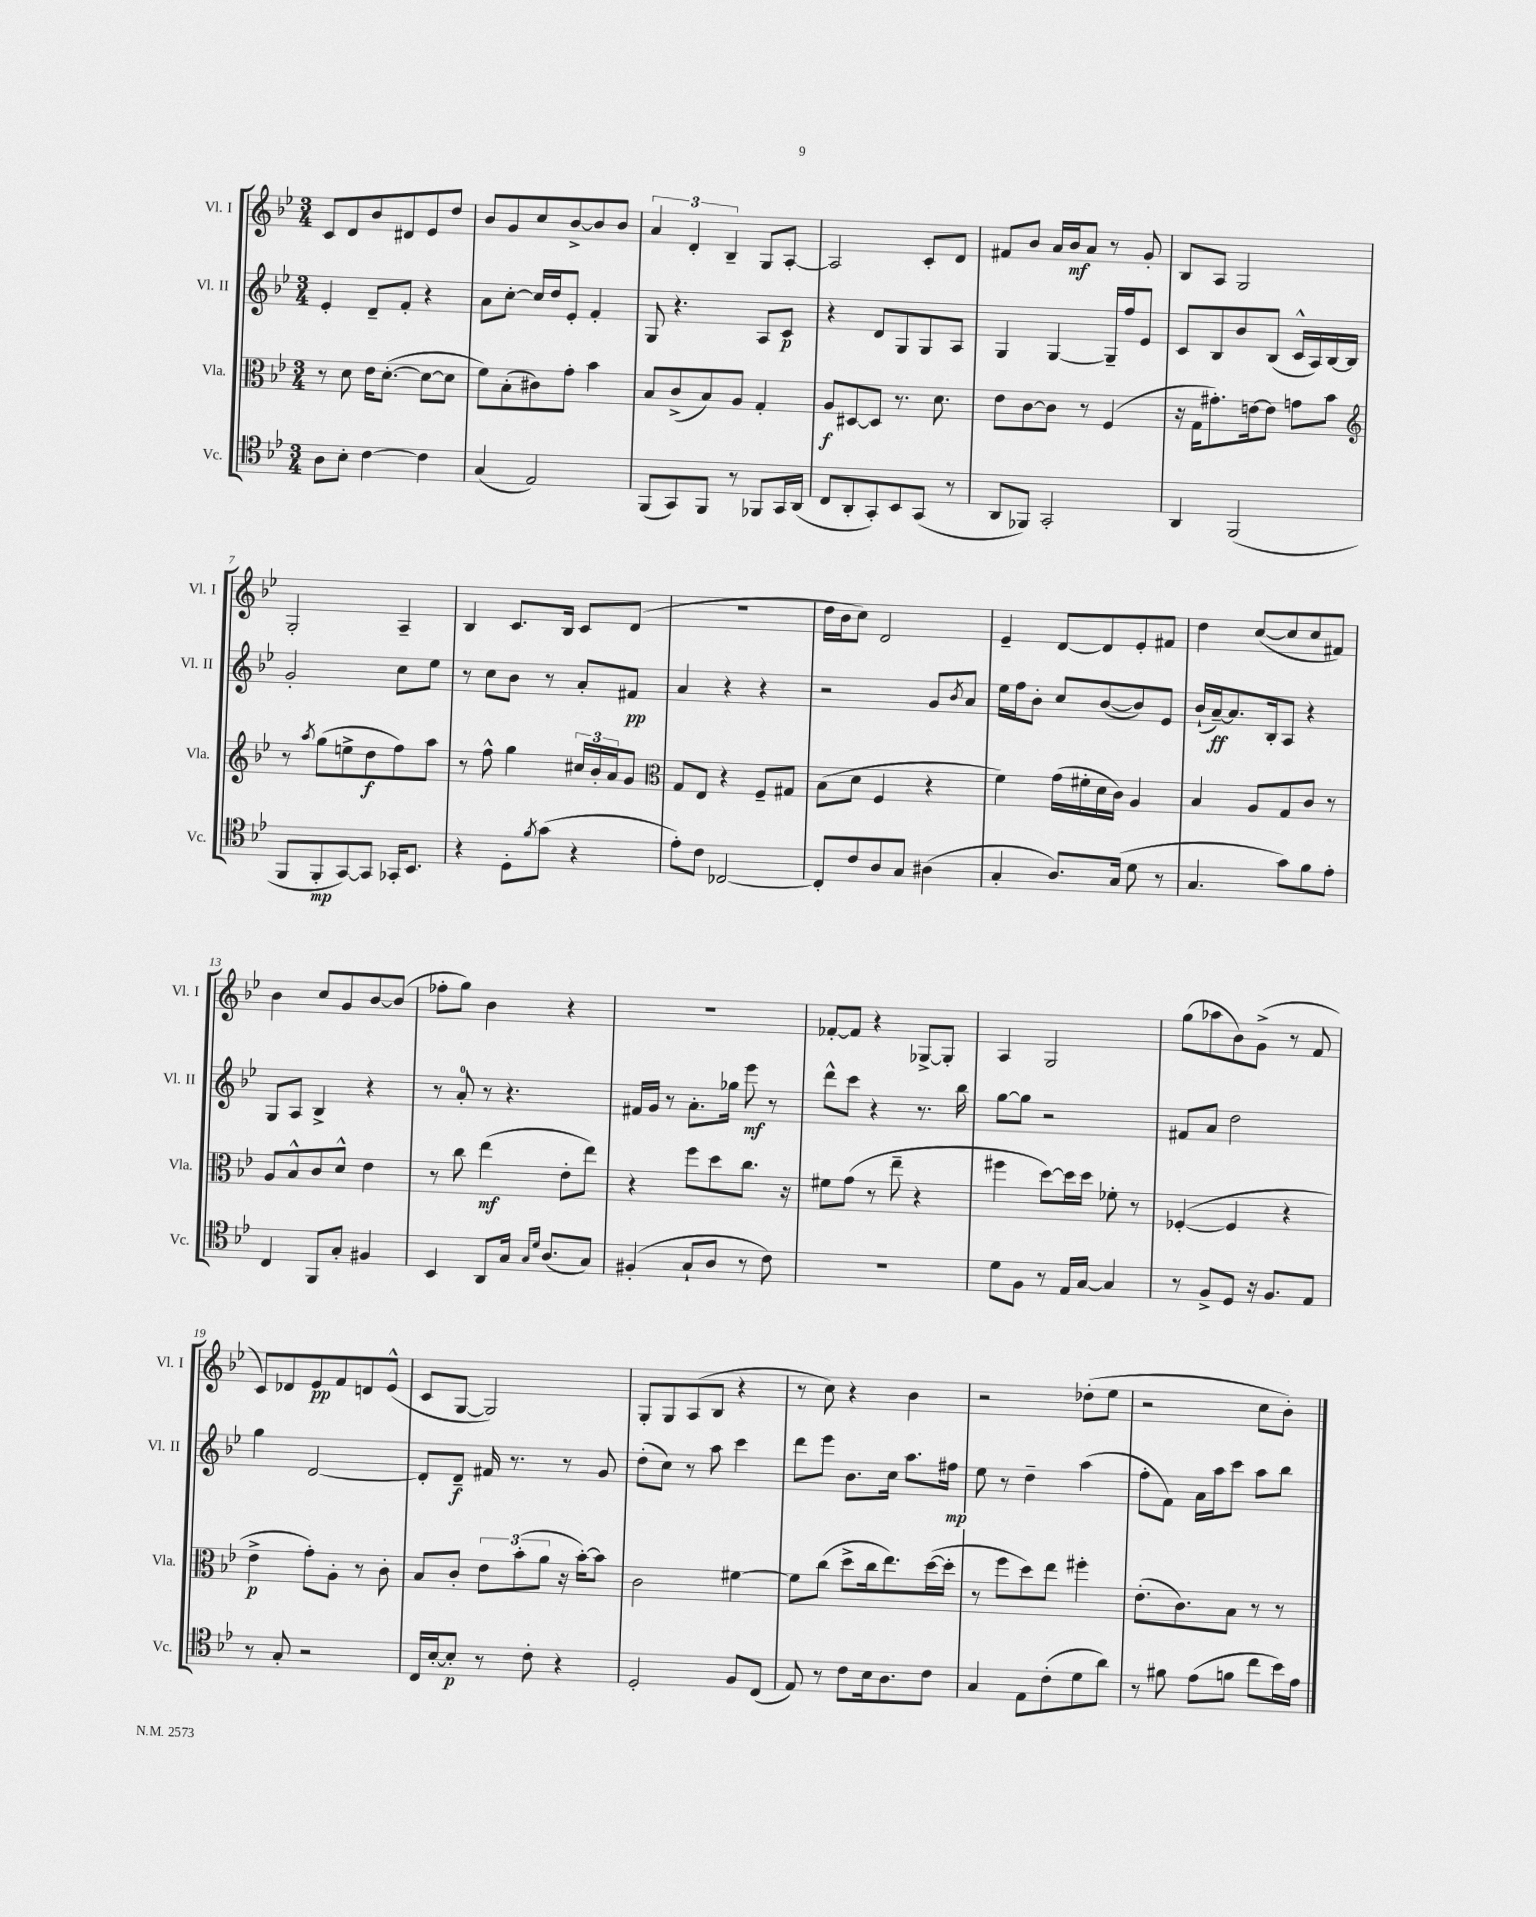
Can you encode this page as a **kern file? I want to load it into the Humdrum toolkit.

**kern	**dynam	**kern	**dynam	**kern	**dynam	**kern	**dynam
*part4	*part4	*part3	*part3	*part2	*part2	*part1	*part1
*staff4	*staff4	*staff3	*staff3	*staff2	*staff2	*staff1	*staff1
*I"Vc.	*	*I"Vla.	*	*I"Vl. II	*	*I"Vl. I	*
*I'Vc.	*	*I'Vla.	*	*I'Vl. II	*	*I'Vl. I	*
*clefC4	*	*clefC3	*	*clefG2	*	*clefG2	*
*k[b-e-]	*	*k[b-e-]	*	*k[b-e-]	*	*k[b-e-]	*
*M3/4	*	*M3/4	*	*M3/4	*	*M3/4	*
=1	=1	=1	=1	=1	=1	=1	=1
8A\L	.	8r	.	4e-'/	.	8c/L	.
8B-'\J	.	8d\	.	.	.	8d/	.
[4c\	.	16e-\KL	.	8d~/L	.	8b-/	.
.	.	([8.d'\J	.	.	.	.	.
.	.	.	.	8f'/J	.	8d#X/	.
4c\]	.	8d\L_	.	4r	.	8e-/	.
.	.	8d\J]	.	.	.	8dd/J	.
=2	=2	=2	=2	=2	=2	=2	=2
(4G/	.	8f\L)	.	8a\L	.	8b-/L	.
.	.	(8B-'\	.	[8cc'\J	.	8g/	.
2E-/)	.	8c#X\)	.	16cc/LL]	.	8cc/	.
.	.	.	.	16dd/J	.	.	.
.	.	8g'\J	.	8e-'/J	.	[8b-^/	.
.	.	4b-\	.	4f'/	.	8b-/]	.
.	.	.	.	.	.	8b-/J	.
=3	=3	=3	=3	=3	=3	=3	=3
(8FF/L	.	8B-/L	.	8G/	.	6a/	.
8GG/)	.	(8c^/	.	4.r	.	.	.
.	.	.	.	.	.	6d'/	.
8FF/J	.	8B-/)	.	.	.	.	.
.	.	.	.	.	.	6B-~/	.
8r	.	8A/J	.	.	.	.	.
8FF-X/L	.	4G'/	.	8A/L	.	8G/L	.
16GG/L	.	.	.	8c/J	p	[8A'/J	.
(16AA/JJ	.	.	.	.	.	.	.
=4	=4	=4	=4	=4	=4	=4	=4
8C/L	.	8A/L	f	4r	.	2A/]	.
8AA'/	.	[8D#X/	.	.	.	.	.
8GG'/)	.	8D#/J]	.	8d/L	.	.	.
8BB-/	.	8.r	.	8G/	.	.	.
(8GG/J	.	.	.	8G/	.	8c'/L	.
.	.	8.d\	.	.	.	.	.
8r	.	.	.	8A/J	.	8d/J	.
=5	=5	=5	=5	=5	=5	=5	=5
8AA/L	.	8e-\L	.	4G/	.	8f#X/L	.
8FF-X/J)	.	[8c\	.	.	.	8b-/J	.
2GG'/	.	8c\J]	.	[4G/	.	16a/LL	.
.	.	.	.	.	.	16b-/J	mf
.	.	8r	.	.	.	8a/J	.
.	.	(4F/	.	16G~/LL]	.	8r	.
.	.	.	.	16ff/J	.	.	.
.	.	.	.	8e-/J	.	8g'/	.
=6	=6	=6	=6	=6	=6	=6	=6
4AA/	.	16r	.	8c/L	.	8B-/L	.
.	.	16G\KL	.	.	.	.	.
.	.	8.g#X'\)	.	8B-/	.	8A/J	.
(2FF/	.	.	.	8b-/	.	2G/	.
.	.	[16en\k	.	.	.	.	.
.	.	8e\J]	.	(8B-/J	.	.	.
.	.	8gn\L	.	16c^^/LL	.	.	.
.	.	.	.	16A/)	.	.	.
.	.	8b-\J	.	[16B-/	.	.	.
.	.	.	.	16B-/JJ]	.	.	.
!!LO:LB:g=z
=7	=7	=7	=7	=7	=7	=7	=7
*	*	*clefG2	*	*	*	*	*
8FF/L	.	8r	.	2g'/	.	2G'/	.
.	.	8qaa/	.	.	.	.	.
8FF'/	mp	(8gg\L	.	.	.	.	.
[8GG/)	.	8een^\	.	.	.	.	.
8GG/J]	.	8dd\	f	.	.	.	.
16GG-X'/KL	.	8ff\)	.	8cc\L	.	4A~/	.
8.BB-/J	.	.	.	.	.	.	.
.	.	8aa\J	.	8ee-\J	.	.	.
=8	=8	=8	=8	=8	=8	=8	=8
4r	.	8r	.	8r	.	4B-/	.
.	.	8ff^^\	.	8cc\L	.	.	.
8D'\L	.	4gg\	.	8b-\J	.	8.c/L	.
8qf/	.	.	.	.	.	.	.
(8g\J	.	.	.	8r	.	.	.
.	.	.	.	.	.	16B-/Jk	.
4r	.	24cc#X/LL	.	8a'/L	.	8c/L	.
.	.	24b-'/	.	.	.	.	.
.	.	24a/J	.	.	.	.	.
.	.	8g/J	.	8f#X/J	pp	(8d/J	.
=9	=9	=9	=9	=9	=9	=9	=9
*	*	*clefC3	*	*	*	*	*
8e-'\L)	.	8G/L	.	4a/	.	2.r	.
8c\J	.	8E-/J	.	.	.	.	.
[2C-X/	.	4r	.	4r	.	.	.
.	.	8F~/L	.	4r	.	.	.
.	.	8G#X/J	.	.	.	.	.
=10	=10	=10	=10	=10	=10	=10	=10
8C-'/L]	.	(8B-\L	.	2r	.	16dd\LL	.
.	.	.	.	.	.	16b-\J	.
8c/	.	8d\J	.	.	.	8cc\J)	.
8A/	.	4F/	.	.	.	2d/	.
8G/J	.	.	.	.	.	.	.
(4A#X\	.	4r	.	8g/L	.	.	.
.	.	.	.	8qb-/	.	.	.
.	.	.	.	8a/J	.	.	.
=11	=11	=11	=11	=11	=11	=11	=11
4G'/	.	4f\)	.	16ee-\LL	.	4e-~/	.
.	.	.	.	16ff\J	.	.	.
.	.	.	.	8b-'\J	.	.	.
8.A/L)	.	(16g\LL	.	8cc/L	.	[8d/L	.
.	.	16f#X'\	.	.	.	.	.
.	.	16d\	.	([8b-/	.	8d/]	.
(16G/Jk	.	16c\JJ)	.	.	.	.	.
8d\	.	4A/	.	8b-/])	.	8e-'/	.
8r	.	.	.	8e-/J	.	8f#X/J	.
=12	=12	=12	=12	=12	=12	=12	=12
4.G/	.	4B-/	.	(16b-`/LL	.	4dd\	.
.	.	.	.	[16a~/J)	ff	.	.
.	.	.	.	8.a/]	.	.	.
.	.	8A/L	.	.	.	([8cc/L	.
.	.	.	.	16B-'/k	.	.	.
8g\L)	.	8G/	.	8A/J	.	8cc/]	.
8f\	.	8c/J	.	4r	.	8cc/	.
8e-'\J	.	8r	.	.	.	8f#X/J)	.
!!LO:LB:g=z
=13	=13	=13	=13	=13	=13	=13	=13
4C/	.	8A/L	.	8G/L	.	4b-\	.
.	.	8B-^^/	.	8A/J	.	.	.
8FF/L	.	8c/	.	4B-^/	.	8cc/L	.
8G'/J	.	8d^^/J	.	.	.	8g/	.
4F#X/	.	4e-\	.	4r	.	[8b-/	.
.	.	.	.	.	.	(8b-/J]	.
=14	=14	=14	=14	=14	=14	=14	=14
4BB-/	.	8r	.	8r	.	8ff-X'\L	.
.	.	8cc\	.	8a'/	.	8gg\J)	.
8AA/L	.	(4ee-\	mf	8r	.	4b-\	.
16G/Jk	.	.	.	4.r	.	.	.
16qqG/LL	.	.	.	.	.	.	.
16qqd/JJ	.	.	.	.	.	.	.
(8.A/L	.	.	.	.	.	.	.
.	.	8e-'\L	.	.	.	4r	.
8G/J)	.	8ee-\J)	.	.	.	.	.
=15	=15	=15	=15	=15	=15	=15	=15
(4F#X'/	.	4r	.	16f#X/LL	.	2.r	.
.	.	.	.	16g/JJ	.	.	.
.	.	.	.	8r	.	.	.
8G`/L	.	8ff\L	.	8.a'\L	.	.	.
8A/J	.	8dd\	.	.	.	.	.
.	.	.	.	16gg-X\Jk	.	.	.
8r	.	8.cc\J	.	8eee-\	mf	.	.
8c\)	.	.	.	8r	.	.	.
.	.	16r	.	.	.	.	.
=16	=16	=16	=16	=16	=16	=16	=16
2.r	.	8f#X\L	.	8ddd^^\L	.	[8f-X'/L	.
.	.	(8g\J	.	8ccc\J	.	8f-/J]	.
.	.	8r	.	4r	.	4r	.
.	.	8ee-~\	.	.	.	.	.
.	.	4r	.	8.r	.	[8G-X^/L	.
.	.	.	.	.	.	8G-'/J]	.
.	.	.	.	16bb-\	.	.	.
=17	=17	=17	=17	=17	=17	=17	=17
8d\L	.	4ff#X\	.	[8gg\L	.	4A/	.
8F\J	.	.	.	8gg\J]	.	.	.
8r	.	[8dd\L)	.	2r	.	2G/	.
16E-/LL	.	16dd\L]	.	.	.	.	.
[16G/JJ	.	16dd\JJ	.	.	.	.	.
4G/]	.	8f-X'\	.	.	.	.	.
.	.	8r	.	.	.	.	.
=18	=18	=18	=18	=18	=18	=18	=18
8r	.	([4F-X'/	.	8f#X/L	.	(8gg\L	.
8F^/L	.	.	.	8a/J	.	8aa-X\	.
8D/J	.	4F-/]	.	2dd\	.	8b-\)	.
16r	.	.	.	.	.	(8g^\J	.
8.F/L	.	.	.	.	.	.	.
.	.	4r	.	.	.	8r	.
8E-/J	.	.	.	.	.	8f/	.
!!LO:LB:g=z
=19	=19	=19	=19	=19	=19	=19	=19
8r	.	4e-^\	p	4gg\	.	8c/L)	.
8G'/	.	.	.	.	.	8d-X/	.
2r	.	8g'\L)	.	[2d/	.	8e-/	pp
.	.	8A'\J	.	.	.	8f/	.
.	.	8r	.	.	.	8dn/	.
.	.	8c'\	.	.	.	(8e-^^/J	.
=20	=20	=20	=20	=20	=20	=20	=20
16C/LL	.	8B-/L	.	8d'/L]	.	8c/L	.
[16B-'/J	.	.	.	.	.	.	.
8B-'/J]	p	8c'/J	.	8d~/J	f	[8G/J	.
8r	.	12e-\L	.	16f#X/	.	2G/])	.
.	.	.	.	8.r	.	.	.
.	.	(12b-'\	.	.	.	.	.
8c'\	.	.	.	.	.	.	.
.	.	12a\J	.	.	.	.	.
4r	.	16r	.	8r	.	.	.
.	.	[16b-'\KL)	.	.	.	.	.
.	.	8b-\J]	.	8g/	.	.	.
=21	=21	=21	=21	=21	=21	=21	=21
2D'/	.	2c\	.	(8dd'\L	.	8G'/L	.
.	.	.	.	8cc\J)	.	8G/	.
.	.	.	.	8r	.	(8A/	.
.	.	.	.	8aa\	.	8B-/J	.
8F/L	.	[4f#X\	.	4ccc\	.	4r	.
(8C/J	.	.	.	.	.	.	.
=22	=22	=22	=22	=22	=22	=22	=22
8E-/)	.	8f#\L]	.	8ddd\L	.	8r	.
8r	.	(8cc\J	.	8eee-\J	.	8cc\)	.
8c\L	.	8dd^\L	.	8.b-\L	.	4r	.
16B-\k	.	16cc\k	.	.	.	.	.
8.A\	.	8.ee-\)	.	16cc\Jk	.	.	.
.	.	.	.	8.aa\L	.	4b-\	.
8c\J	.	([16dd\L	.	.	.	.	.
.	.	16dd'\JJ]	.	16ff#X\Jk	mp	.	.
=23	=23	=23	=23	=23	=23	=23	=23
4G/	.	8r	.	8ee-\	.	2r	.
.	.	8ff\L	.	8r	.	.	.
8E-\L	.	8dd\)	.	4dd~\	.	.	.
(8c'\	.	8ee-\J	.	.	.	.	.
8d\	.	4ff#X'\	.	(4aa\	.	(8dd-X'\L	.
8a\J)	.	.	.	.	.	8ee-\J	.
=24	=24	=24	=24	=24	=24	=24	=24
8r	.	(8.e-'\L	.	8ff'\L	.	2r	.
8f#X\	.	.	.	8f\J)	.	.	.
.	.	8.c\)	.	.	.	.	.
(8e-\L	.	.	.	16a\LL	.	.	.
.	.	.	.	16aa\J	.	.	.
8fn\J	.	8B-\J	.	8ccc\J	.	.	.
8cc\L	.	8r	.	8aa\L	.	8cc\L	.
16b-\L)	.	8r	.	8bb-\J	.	8b-'\J)	.
16e-\JJ	.	.	.	.	.	.	.
==	==	==	==	==	==	==	==
*-	*-	*-	*-	*-	*-	*-	*-
